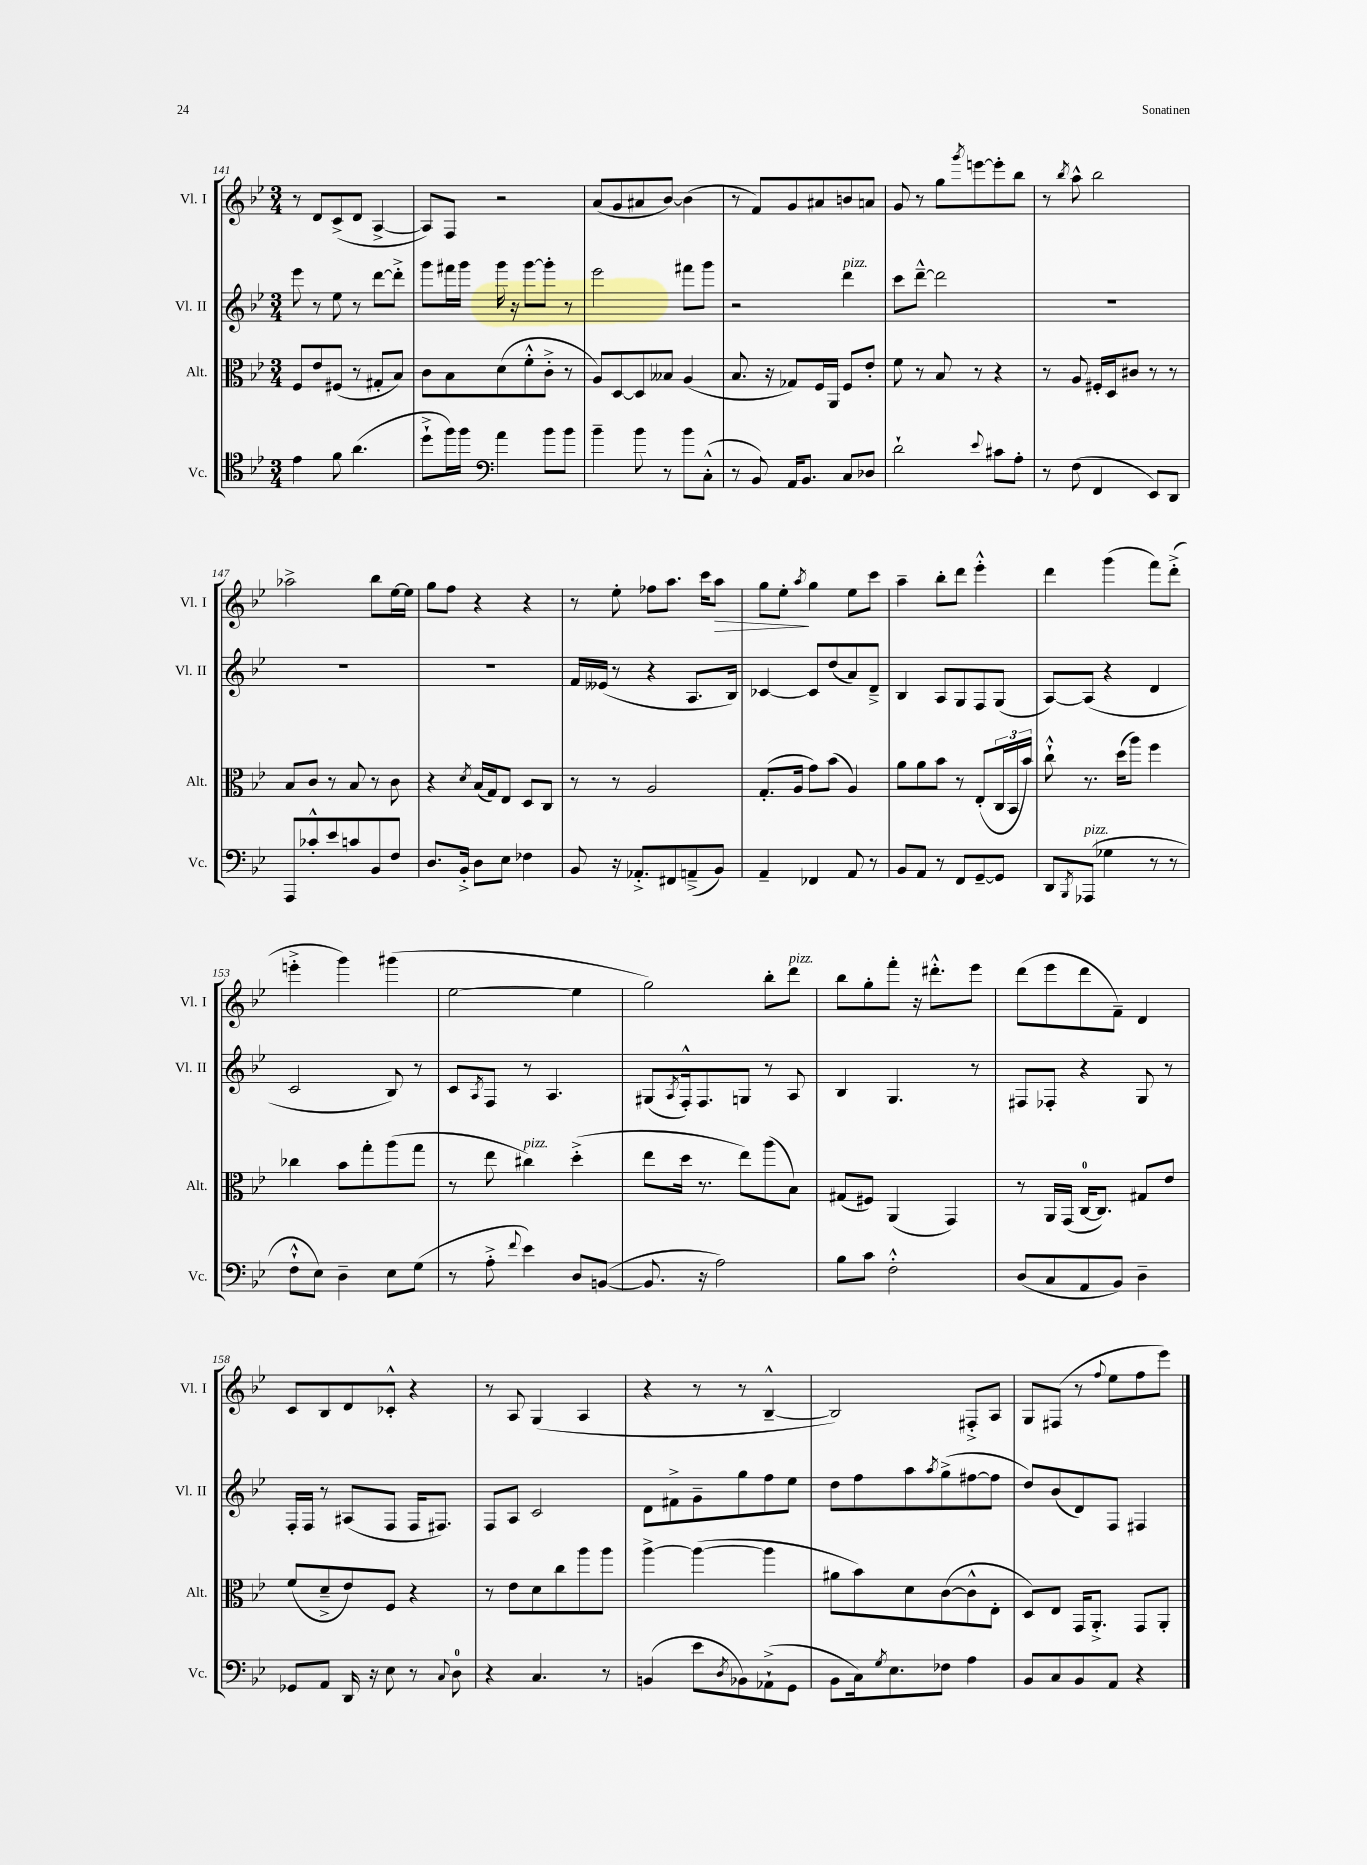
<<
\new StaffGroup <<
\new Staff = "s0" \with { instrumentName = "Vl. I" shortInstrumentName = "Vl. I" } {
    \clef treble \key bes \major \numericTimeSignature \time 3/4
    r8 d'8 c'8->( d'8 a4~-> |
    a8) f8 r2 |
    a'8( g'8 ais'8 bes'8~) bes'4( |
    r8 f'8) g'8 ais'8 b'8 a'8 |
    g'8 r8 g''8 \acciaccatura { g'''8 } e'''8~ e'''8-. bes''8 |
    r8 \acciaccatura { bes''8 } a''8-^ bes''2 |
    aes''2-> bes''8 ees''16~ ees''16 |
    g''8 f''8 r4 r4 |
    r8 ees''8-. fes''8 a''8. c'''16 a''8\> |
    g''8 ees''8-.\! \acciaccatura { a''8 } g''4 ees''8 c'''8 |
    a''4-- bes''8-. d'''8 ees'''4-.-^ |
    d'''4 g'''4( f'''8) d'''8-.->( |
    e'''4-.-> g'''4) gis'''4( |
    ees''2~ ees''4 |
    g''2) bes''8-. d'''8^\markup { \italic "pizz." } |
    bes''8 g''8-. f'''8-. r16 dis'''8.-.-^ ees'''8 |
    d'''8( ees'''8 d'''8 f'8--) d'4 |
    c'8 bes8 d'8 ces'8-.-^ r4 |
    r8 a8 g4( a4 |
    r4 r8 r8 bes4~---^ |
    bes2) fis8-.-> a8 |
    g8 fis8( r8 \appoggiatura { f''8 } ees''8 f''8 ees'''8) \bar "|." |
}
\new Staff = "s1" \with { instrumentName = "Vl. II" shortInstrumentName = "Vl. II" } {
    \clef treble \key bes \major \numericTimeSignature \time 3/4
    ees'''8 r8 ees''8 r8 d'''8~ d'''8-.-> |
    g'''8 fis'''16 g'''16 g'''16 r16 g'''8~ g'''8-. r8 |
    ees'''2 fis'''8 g'''8 |
    r2 d'''4^\markup { \italic "pizz." } |
    c'''8 d'''8~---^ d'''2 |
    R2. |
    R2. |
    R2. |
    f'16 eeses'16( r8 r4 a8. bes16) |
    ces'4~ ces'8 d''8( a'8) d'8---> |
    bes4 a8 g8 f8 g8( |
    a8~) a8( r4 d'4 |
    c'2 bes8) r8 |
    c'8 \acciaccatura { a8 } f8 r8 a4. |
    gis8( \acciaccatura { a8 } f16-.-^) f8. g8 r8 a8 |
    bes4 g4. r8 |
    fis8 fes8-. r4 g8 r8 |
    f16-. f16 r8 ais8( f8 f16 fis8.) |
    f8 a8 c'2 |
    d'8 fis'8-> g'8-- g''8 f''8 ees''8 |
    d''8 f''8 a''8 \acciaccatura { a''8 } g''8->( fis''8~ fis''8 |
    d''8) bes'8( d'8) f8 fis4 \bar "|." |
}
\new Staff = "s2" \with { instrumentName = "Alt." shortInstrumentName = "Alt." } {
    \clef alto \key bes \major \numericTimeSignature \time 3/4
    f8 ees'8 fis8( r8 gis8-. bes8) |
    c'8 bes8 d'8( f'8-.-^ c'8-.-> r8 |
    a8) d8~ d8 beses8 a4( |
    bes8. r16 ges8) f16 a,16 f8 ees'8-. |
    f'8 r8 bes8 r8 r4 |
    r8 a8 fis16-. d16 cis'8 r8 r8 |
    bes8 c'8 r8 bes8 r8 c'8 |
    r4 \acciaccatura { d'8 } bes16( g16) ees8 d8 c8 |
    r8 r8 a2 |
    g8.-.( a16 g'8) bes'8( a4) |
    a'8 a'8 bes'8 r8 ees8-.( \tuplet 3/2 { c16 bes,16 bes'16) } |
    c''8-!-^ r8. d''16( a''8) f''4 |
    ces''4 bes'8 g''8-. a''8( g''8 |
    r8 ees''8 cis''4^\markup { \italic "pizz." }) d''4-.->( |
    ees''8 d''16 r8. ees''8) a''8( bes8) |
    gis8( fis8) a,4( g,4) |
    r8 a,16 g,16( c16-0~ c8.) gis8 ees'8 |
    f'8( d'8---> ees'8) f8 r4 |
    r8 ees'8 d'8 c''8 a''8 a''8 |
    a''4~-> a''4~( a''4 |
    ais'8 bes'8) d'8 c'8~( c'8-^ ees8-. |
    d8) ees8 g,16 a,8.-.-> g,8 a,8-. \bar "|." |
}
\new Staff = "s3" \with { instrumentName = "Vc." shortInstrumentName = "Vc." } {
    \clef tenor \key bes \major \numericTimeSignature \time 3/4
    ees'4 f'8 a'4.( |
    d''8-!-> f''16) f''16 \clef bass a'4 bes'8 bes'8 |
    bes'4-- bes'8 r8 bes'8 c8-.-^( |
    r8 bes,8) a,16 bes,8. c8 des8 |
    d'2-! \appoggiatura { ees'8 } cis'8 a8-. |
    r8 f8( f,4 ees,8) d,8 |
    a,,8 ces'8-.-^ ees'8 c'8 bes,8 f8 |
    d8. bes,16-.-> d8 ees8 fes4 |
    bes,8 r16 aes,8.-.-> fis,8 a,8--->( bes,8) |
    a,4-- fes,4 a,8 r8 |
    bes,8 a,8 r8 f,8 g,8~-- g,8 |
    d,8 \acciaccatura { bes,,8 } aes,,8^\markup { \italic "pizz." }( ges4 r8 r8 |
    f8-!-^ ees8) d4-- ees8 g8( |
    r8 a8-.-> \appoggiatura { f'8 } ees'4) d8 b,8~( |
    b,8. r16 a2) |
    bes8 c'8 f2-.-^ |
    d8( c8 a,8 bes,8) d4-- |
    ges,8 a,8 d,16 r16 ees8 r8 \appoggiatura { c8 } d8-0 |
    r4 c4. r8 |
    b,4( ees'8 \acciaccatura { d8 } bes,8) aes,8-!->( g,8 |
    bes,8 c16) \acciaccatura { g8 } ees8. fes8 a4 |
    bes,8 c8 bes,8 a,8 r4 \bar "|." |
}
>>
>>
\layout { \context { \Score currentBarNumber = #141 } }
